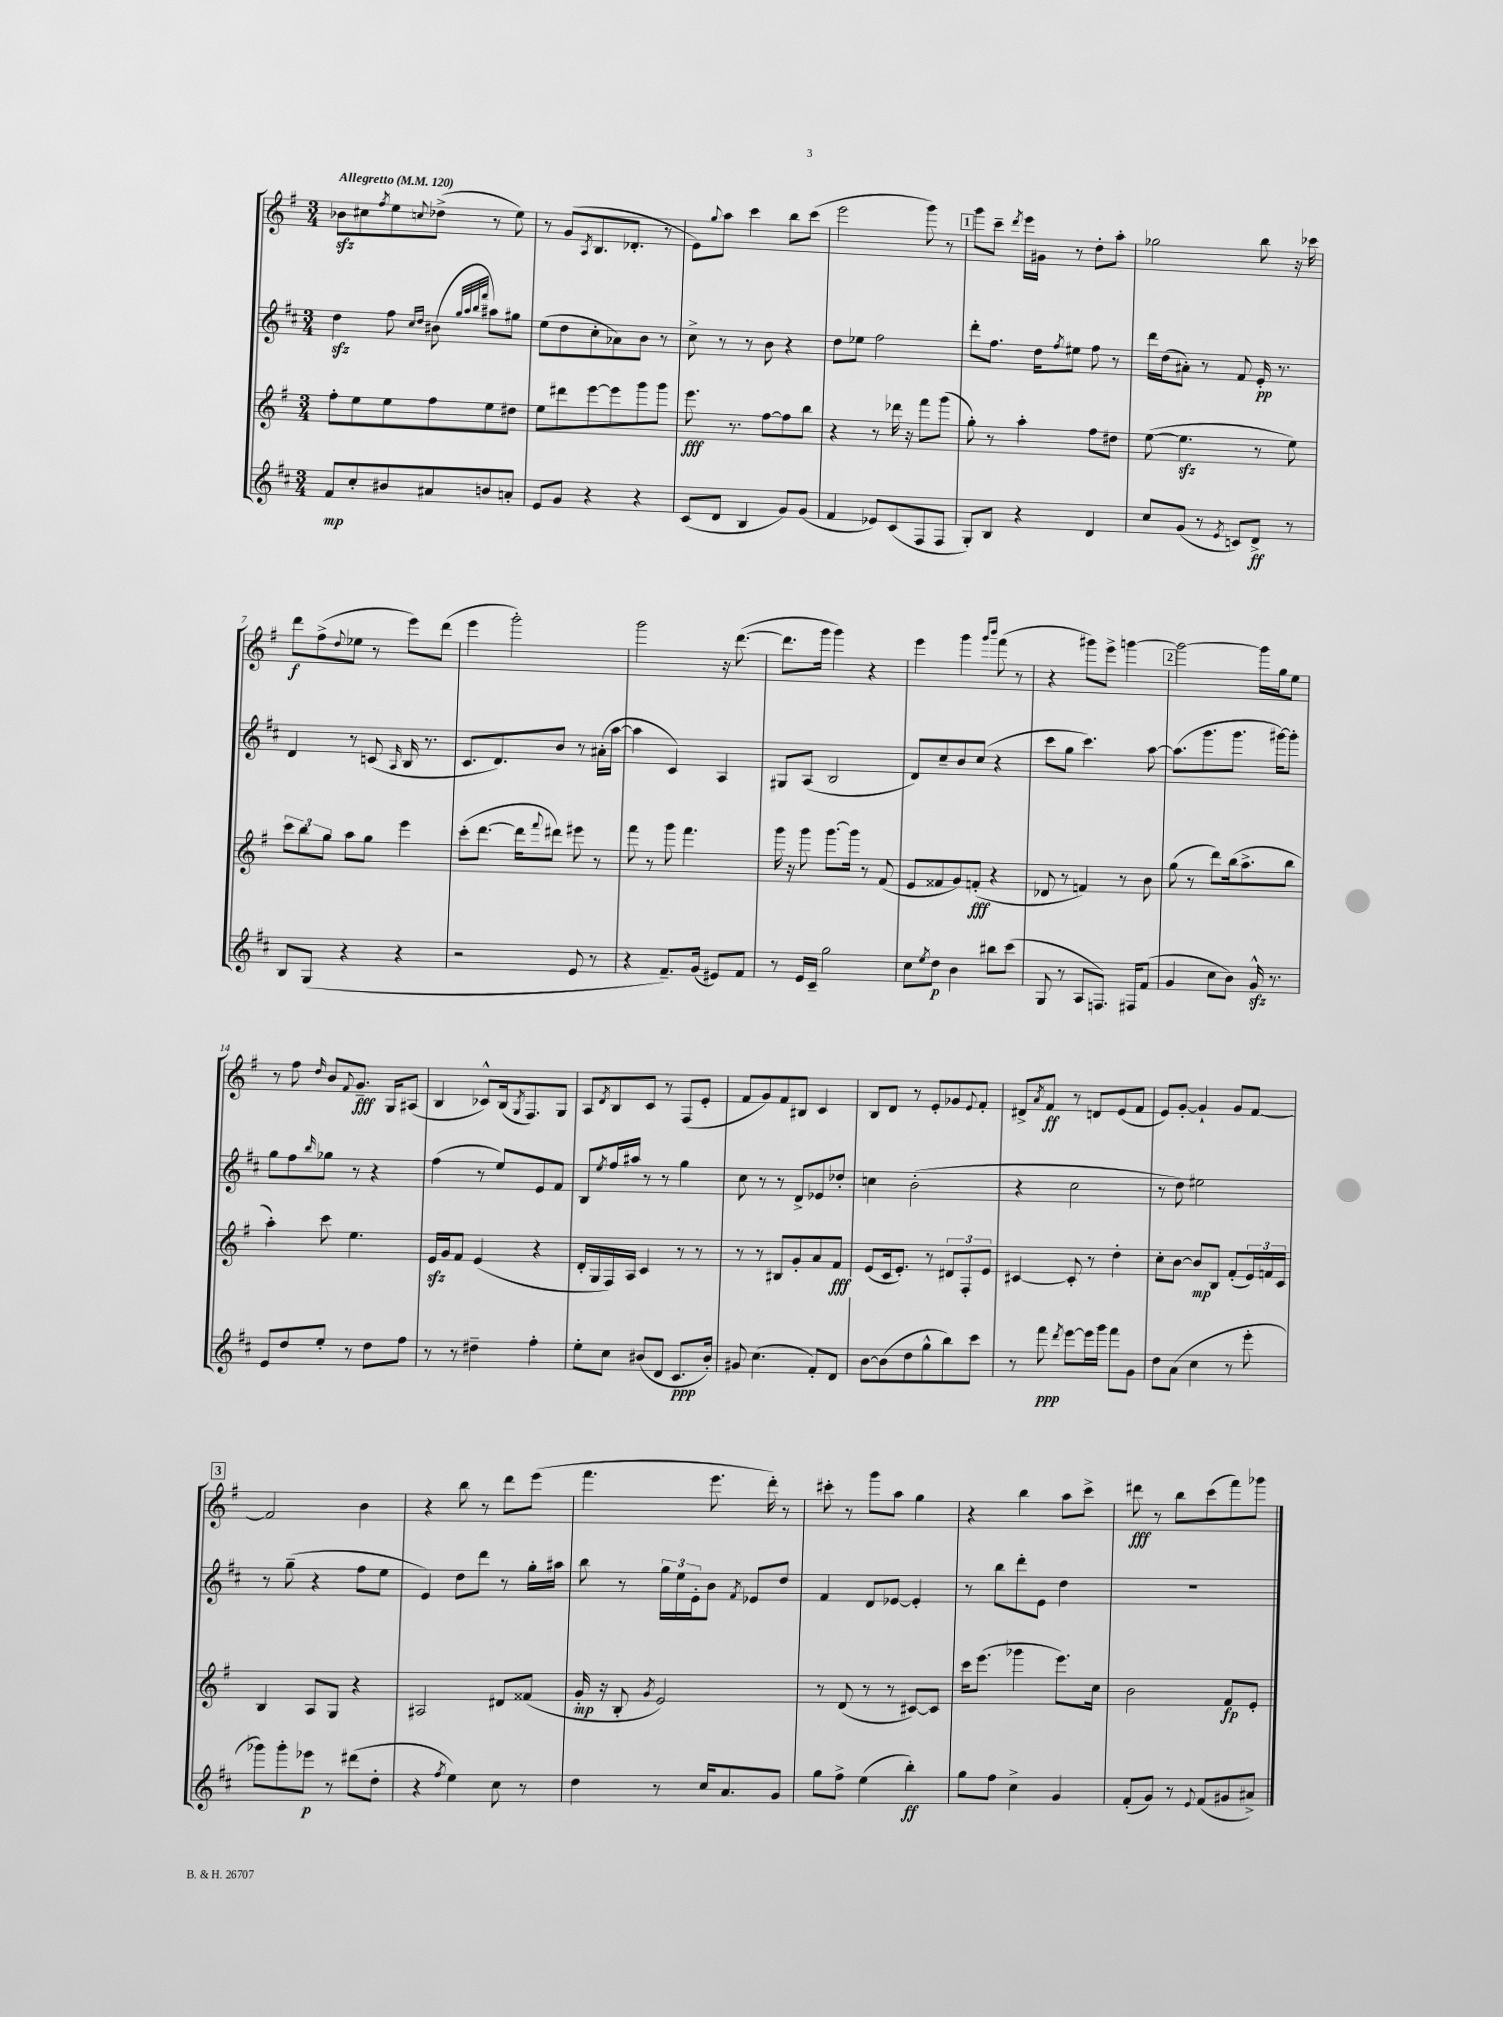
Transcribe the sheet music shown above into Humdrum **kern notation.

**kern	**kern	**kern	**kern
*staff4	*staff3	*staff2	*staff1
*clefG2	*clefG2	*clefG2	*clefG2
*k[f#c#]	*k[f#]	*k[f#c#]	*k[f#]
*M3/4	*M3/4	*M3/4	*M3/4
*MM120	*MM120	*MM120	*MM120
8f#	8ff#'	4dd	8b-
8cc#'	8ee	.	8cc#
.	.	.	8qff#
8b#	8ee	8ff#	8ee
.	.	16qqcc#	.
.	.	16qqdd	8qqcc
8a#	8ff#	(8b#	(8dd-^
.	.	32qqgg	.
.	.	32qqaa	.
.	.	32qqbb	.
.	.	32qqfff#	.
8b	8ee	8aa#)	8r
8a'	8dd#	8gg#	8ee)
=	=	=	=
8e	8ee	(8ee	8r
8g	8ddd#	8dd	(8g
.	.	.	8qA
4r	[8eee	8cc#'	8.B
.	8eee]	8a-)	.
.	.	.	8.d-'
4r	8ggg	8b	.
.	8ggg	8r	8r
=	=	=	=
(8c#	8.eee	8cc#^	8e)
.	.	.	8qqgg
8d	.	8r	8aa
.	8.r	.	.
4B	.	8r	4ccc
.	[8ff#	8b	.
8g)	8ff#]	4r	8bb
(8g	8bb	.	(8ccc
=	=	=	=
4f#	4r	8dd	2eee
.	.	8ee-	.
8e-)	8r	2ff#	.
(8c#	16ddd-	.	.
.	16r	.	.
8F#	8fff#	.	8ggg)
8F#	(8ggg	.	8r
=	=	=	=
8G')	8gg')	8ddd'	8ggg
8B	8r	8.ff#	8ccc~
.	.	.	8qddd
4r	4aa'	.	16eee
.	.	16dd	16g#
.	.	8qff#	.
.	.	8ee#	8r
4d	8ff#	8ff#	8dd'
.	8dd#	8r	8aa'
=	=	=	=
8cc#	([8ee	16ddd	2gg-
.	.	(16dd	.
(8g	4.ee]	8a#')	.
8r	.	8r	.
8qe	.	.	.
8c)	.	8f#	.
8d^	8r	16e'	8bb
.	.	8.r	.
8r	8ee)	.	16r
.	.	.	16ccc-
=	=	=	=
8B	12ccc	4d	8ddd
.	12bb	.	.
(8G	.	.	(8ff#^
.	12gg	.	.
.	.	.	8qqdd
4r	8aa	8r	8ee-
.	8gg	(8c	8r
.	.	16qqA	.
4r	4eee	16B	8eee)
.	.	8.r	.
.	.	.	(8ddd
=	=	=	=
2r	(8ccc'	8.c#	4eee
.	[8.ddd	.	.
.	.	8.d)	.
.	.	.	2ggg')
.	16ddd]	.	.
.	8qqfff#	.	.
.	8ddd#)	8b	.
8e	8eee#	8r	.
8r	8r	(16a#'	.
.	.	[16aa	.
=	=	=	=
4r	8fff#	4aa]	2ggg
.	8r	.	.
8.f#~)	8ggg	4c#)	.
.	4.fff#	.	.
(16g	.	.	.
8e#)	.	4A	16r
.	.	.	([8.ddd
8f#	.	.	.
=	=	=	=
8r	16ggg	8G#	8.ddd]
.	16r	.	.
16e	8ggg	(8A	.
16c#~	.	.	16ggg
2gg	[8.ggg	2B	4ggg)
.	16ggg]	.	.
.	8r	.	4r
.	(8f#	.	.
=	=	=	=
8cc#	8e	8d)	4eee
8qee	.	.	.
8dd	8f##	8cc#~	.
4b	8g)	8b	4ggg
.	(8f'	(8cc#	.
.	.	.	16qqggg
.	.	.	16qqbbb
8bb#	4r	4r	(8fff#
(8ccc#	.	.	8r
=	=	=	=
8G	8d-	8ccc#	4r
8r	8r	8gg	.
8A	4f)	4.ccc#)	8ggg#)
8.F)	.	.	8eee^
.	8r	.	[4ggg
16F#	.	.	.
(8f#	8b	[8aa	.
=	=	=	=
4g	(8gg	(8.aa]	2ggg_
.	8r	.	.
.	.	8.ggg	.
8cc#	8ddd)	.	.
8b)	(16bb	8.ggg	.
.	8.aa^	.	.
16g^^	.	.	16ggg]
8.r	.	[16ggg#)	16gg
.	8bb	8ggg#']	8ee
=	=	=	=
8e	4aa')	8gg	8r
8dd	.	8ff#	8ff#
.	.	16qqbb	16qqdd
8ee'	8ccc	8gg-	8b
.	.	.	8qqf#
8r	4.ee	8r	8.g~
8dd	.	4r	.
.	.	.	16G
8ff#	.	.	(8A#
=	=	=	=
8r	16e	(4ff#	4B
.	16g	.	.
8r	8f#	.	.
4dd#~	(4e	8r	8c-^^)
.	.	8ee)	(16B
.	.	.	8qG
.	.	.	8.F#)
4ff#'	4r	8e	.
.	.	8f#	8G
=	=	=	=
8ee'	16d'	8B	8A
.	16G	.	.
.	.	8qee	8qd
8cc#	16F#)	16ff#	8B
.	16A	16aa#	.
(8b#	4c	8r	8c
8d	.	8r	8r
8.c#	8r	4gg	(8F#
.	8r	.	8e'
16b#')	.	.	.
=	=	=	=
8g#	8r	8cc#	8f#
(4.cc#	8r	8r	8g)
.	8B#	8r	8f#
.	8g'	8d^	8B#
8f#')	8a	8e-	4c
8d	8f#	8dd-'	.
=	=	=	=
[8b	(8e	4cc	8B
(8b]	16c	.	8d
.	8.e')	.	.
8dd	.	(2b'	8r
8gg^^	8r	.	8e'
8bb)	12d#	.	8g-
.	12F#'	.	.
.	.	.	8qqe
8ccc#	.	.	8f#'
.	12e	.	.
=	=	=	=
8r	[4c#	4r	8d#^
.	.	.	8qa
8fff#	.	.	8f#
8qddd	.	.	.
[8eee	8c#']	2cc#	8r
16eee]	8r	.	8d
16ggg	.	.	.
8fff#	4dd'	.	(8e
8g	.	.	8f#
=	=	=	=
8dd	8cc'	8r	8e)
(8a	[8b	8dd)	[8g'
4cc#	8b]	2ee#	4g`]
.	8B	.	.
8r	(8f#'	.	8g
8eee'	24e)	.	[8f#
.	24f	.	.
.	24c	.	.
=	=	=	=
8ggg-)	4B	8r	2f#]
8ggg-'	.	(8gg~	.
8eee-	8A	4r	.
8r	8G	.	.
(8ddd#	4r	8ff#	4b
8dd'	.	8ee	.
=	=	=	=
4r	2A#	4e)	4r
8qff#	.	.	.
4ee)	.	8dd	8bb
.	.	8ddd	8r
8cc#	8d#	8r	8ddd
8r	(8f##	16gg'	(8eee
.	.	16aa#	.
=	=	=	=
4dd	16g'	8bb	4.fff#
.	16r	.	.
.	8B'	8r	.
.	8qg	.	.
8r	2e)	24gg	.
.	.	24ee	.
.	.	24e'	.
16cc#	.	8b	8.eee
8.a	.	.	.
.	.	8qf#	.
.	.	8e-	.
.	.	.	16ddd')
8g	.	8dd	8r
=	=	=	=
8gg	8r	4f#	8ccc#'
8ff#^	(8d	.	8r
(4ee	8r	8d	8ggg
.	8r	[8e-	8aa
4bb')	[8c#)	4e-']	4gg
.	8c#]	.	.
=	=	=	=
8gg	16ccc	8r	4r
.	(8.eee	.	.
8ff#	.	8bb	.
4cc#^	4ggg-	8ddd'	4bb
.	.	8e	.
4g	8.eee)	4dd	8aa
.	.	.	8ccc^
.	16cc	.	.
=	=	=	=
(8f#'	2b	2.r	8ddd#
8g)	.	.	8r
8r	.	.	8bb
8qqe	.	.	.
(8f#	.	.	(8ccc
8g#	8f#	.	8fff#)
8a#^)	8e'	.	8ggg-
==	==	==	==
*-	*-	*-	*-
